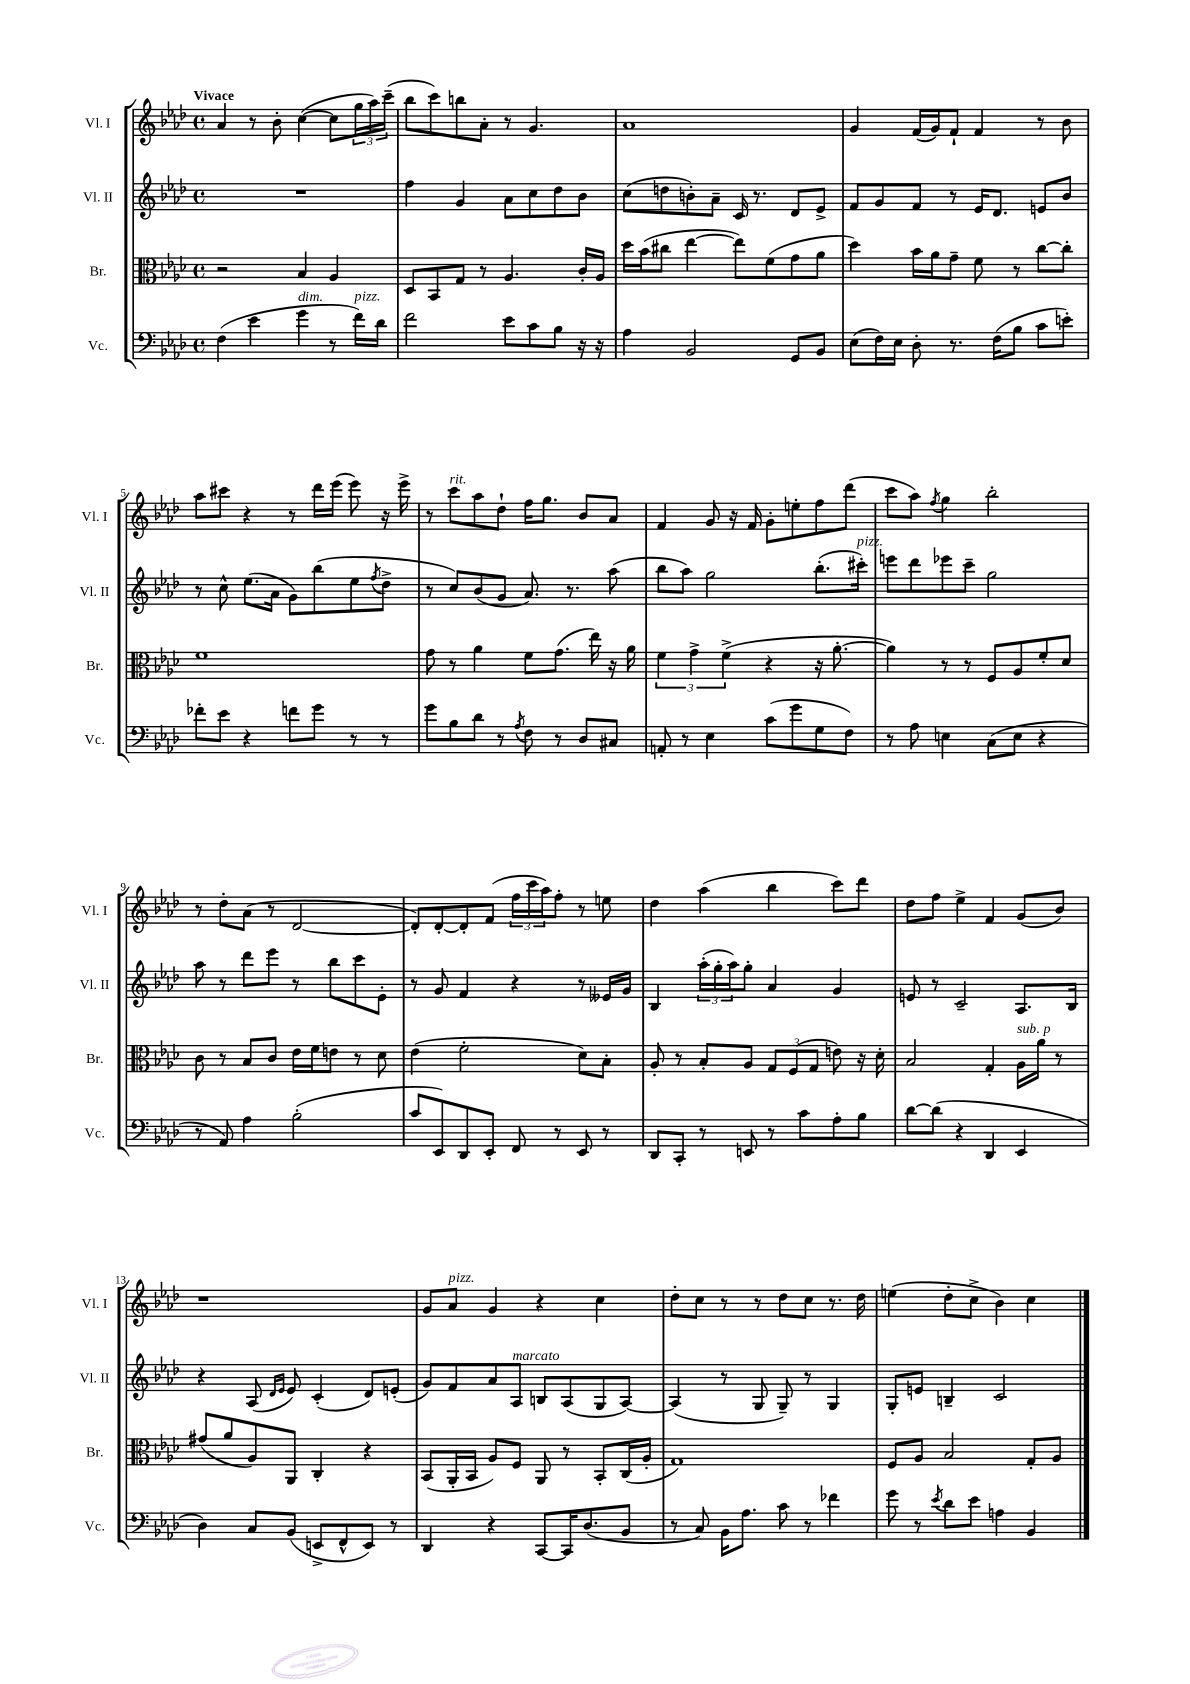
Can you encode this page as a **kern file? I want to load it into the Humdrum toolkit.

**kern	**kern	**kern	**kern
*staff4	*staff3	*staff2	*staff1
*clefF4	*clefC3	*clefG2	*clefG2
*k[b-e-a-d-]	*k[b-e-a-d-]	*k[b-e-a-d-]	*k[b-e-a-d-]
*M4/4	*M4/4	*M4/4	*M4/4
*met(c)	*met(c)	*met(c)	*met(c)
(4F	2r	1r	4a-
4e-	.	.	8r
.	.	.	8b-'
4g	4B-	.	([4cc
8r	4A-	.	8cc]
16f)	.	.	24gg
.	.	.	24aa-)
16d-	.	.	.
.	.	.	(24ccc~
=	=	=	=
2f	8D-	4ff	8bb-
.	8BB-	.	8ccc)
.	8G	4g	8bb
.	8r	.	8a-'
8e-	4.A-	8a-	8r
8c	.	8cc	4.g
8B-	.	8dd-	.
16r	16c'	8b-	.
16r	16A-	.	.
=	=	=	=
4A-	16dd-	(8cc	1a-
.	(16b-	.	.
.	8cc#	8dd	.
2BB-	[4ee-	8b')	.
.	.	8a-~	.
.	8ee-])	16c	.
.	.	8.r	.
.	(8f	.	.
8GG	8g	8d-	.
8BB-	8a-	8e-^	.
=	=	=	=
(8E-	4dd-)	8f	4g
16F)	.	8g	.
16E-	.	.	.
8D-'	16b-	8f	(16f
.	16a-	.	16g)
8.r	8g~	8r	8f`
.	8f	16e-	4f
(16F	.	8.d-	.
8B-	8r	.	.
8c	[8cc	8e	8r
8e')	8cc']	8b-	8b-
=	=	=	=
8f-'	1f	8r	8aa-
8e-	.	8cc^^	8ccc#
4r	.	(8.ee-	4r
.	.	16a-	.
8f	.	8g)	8r
8g	.	(8bb-	16ddd-
.	.	.	(16eee-
8r	.	8ee-	8eee-)
.	.	8qff	.
8r	.	8dd-^	16r
.	.	.	16eee-^
=	=	=	=
8g	8g	8r	8r
8B-	8r	8cc)	8ccc
8d-	4a-	(8b-	8aa-
8r	.	8g	8dd-`
8qA-	.	.	.
8F	8f	8.a-)	16ff
.	.	.	8.gg
8r	(8.g	.	.
.	.	8.r	.
8D-	.	.	8b-
.	16ee-)	.	.
8C#	16r	(8aa-	8a-
.	16a-	.	.
=	=	=	=
8AA'	6f	8bb-	4f
8r	.	8aa-)	.
.	6g^	.	.
4E-	.	2gg	8g
.	(6f^	.	.
.	.	.	16r
.	.	.	16f
(8c	4r	.	8g'
8g	.	.	8ee'
8G	16r	(8.bb-'	8ff
.	[8.a-'	.	.
8F)	.	.	(8ddd-
.	.	16ccc#')	.
=	=	=	=
8r	4a-])	8eee	8ccc
8A-	.	8ddd-	8aa-)
.	.	.	8qff
4E	8r	8eee-	4gg
.	8r	8ccc~	.
(8C	8F	2gg	2bb-'
8E	8A-	.	.
4r	8f'	.	.
.	8d-	.	.
=	=	=	=
8r	8c	8aa-	8r
8AA-)	8r	8r	8dd-'
4A-	8B-	8ddd-	(8a-
.	8c	8eee-	8r
(2B-'	16e-	8r	[2d-
.	16f	.	.
.	8e	8bb-	.
.	8r	8ccc	.
.	8d-	8e-'	.
=	=	=	=
8c	(4e-	8r	8d-'])
8EE-)	.	8g	[8d-'
8DD-	2f'	4f	8d-']
8EE-'	.	.	(8f
8FF	.	4r	24ff
.	.	.	24ccc
.	.	.	24aa-)
8r	.	.	8ff'
8EE-	8d-)	8r	8r
8r	8B-'	16e--	8ee
.	.	16g	.
=	=	=	=
8DD-	8A-'	4B-	4dd-
8CC'	8r	.	.
8r	8B-'	(24aa-'	(4aa-
.	.	24gg'	.
.	.	24aa-)	.
8EE	8A-	8gg'	.
8r	12G	4a-	4bb-
.	(12F	.	.
8c	.	.	.
.	12G	.	.
8A-'	8e)	4g	8ccc)
8B-	16r	.	8ddd-
.	16d-'	.	.
=	=	=	=
[8d-	2B-	8e	8dd-
(8d-]	.	8r	8ff
4r	.	2c~	4ee-^
4DD-	4G'	.	4f
4EE-	16A-	8.A-	(8g
.	16a-	.	.
.	8r	.	8b-)
.	.	16B-	.
=	=	=	=
4D-)	(8g#	4r	1r
.	8a-	.	.
8C	8A-)	(8A-	.
.	.	16qqd-	.
.	.	16qqe-	.
(8BB-	8AA-	8e-)	.
8EE^	4C'	(4c'	.
8FF^^	.	.	.
8EE)	4r	8d-)	.
8r	.	(8e'	.
=	=	=	=
4DD-	(8BB-	8g)	8g
.	16AA-'	8f	8a-
.	16BB-	.	.
4r	8A-)	8a-	4g
.	8F	8A-	.
[8CC	8AA-	8B	4r
16CC]	8r	(8A-	.
(8.D-	.	.	.
.	8BB-'	8G	4cc
8BB-	(16C	[8A-)	.
.	16A-'	.	.
=	=	=	=
8r	1G)	(4A-]	8dd-'
8C)	.	.	8cc
16BB-	.	8r	8r
8.A-	.	.	.
.	.	8G	8r
8c	.	8G~)	8dd-
8r	.	8r	8cc
4f-	.	4G	8.r
.	.	.	16dd-
=	=	=	=
8g	8F	8G'	(4ee
8r	8A-	8e	.
8qe-	.	.	.
8d-	2B-	4B~	8dd-'
8e-	.	.	8cc^
4A	.	2c	4b-)
4BB-	8G'	.	4cc
.	8A-	.	.
==	==	==	==
*-	*-	*-	*-
